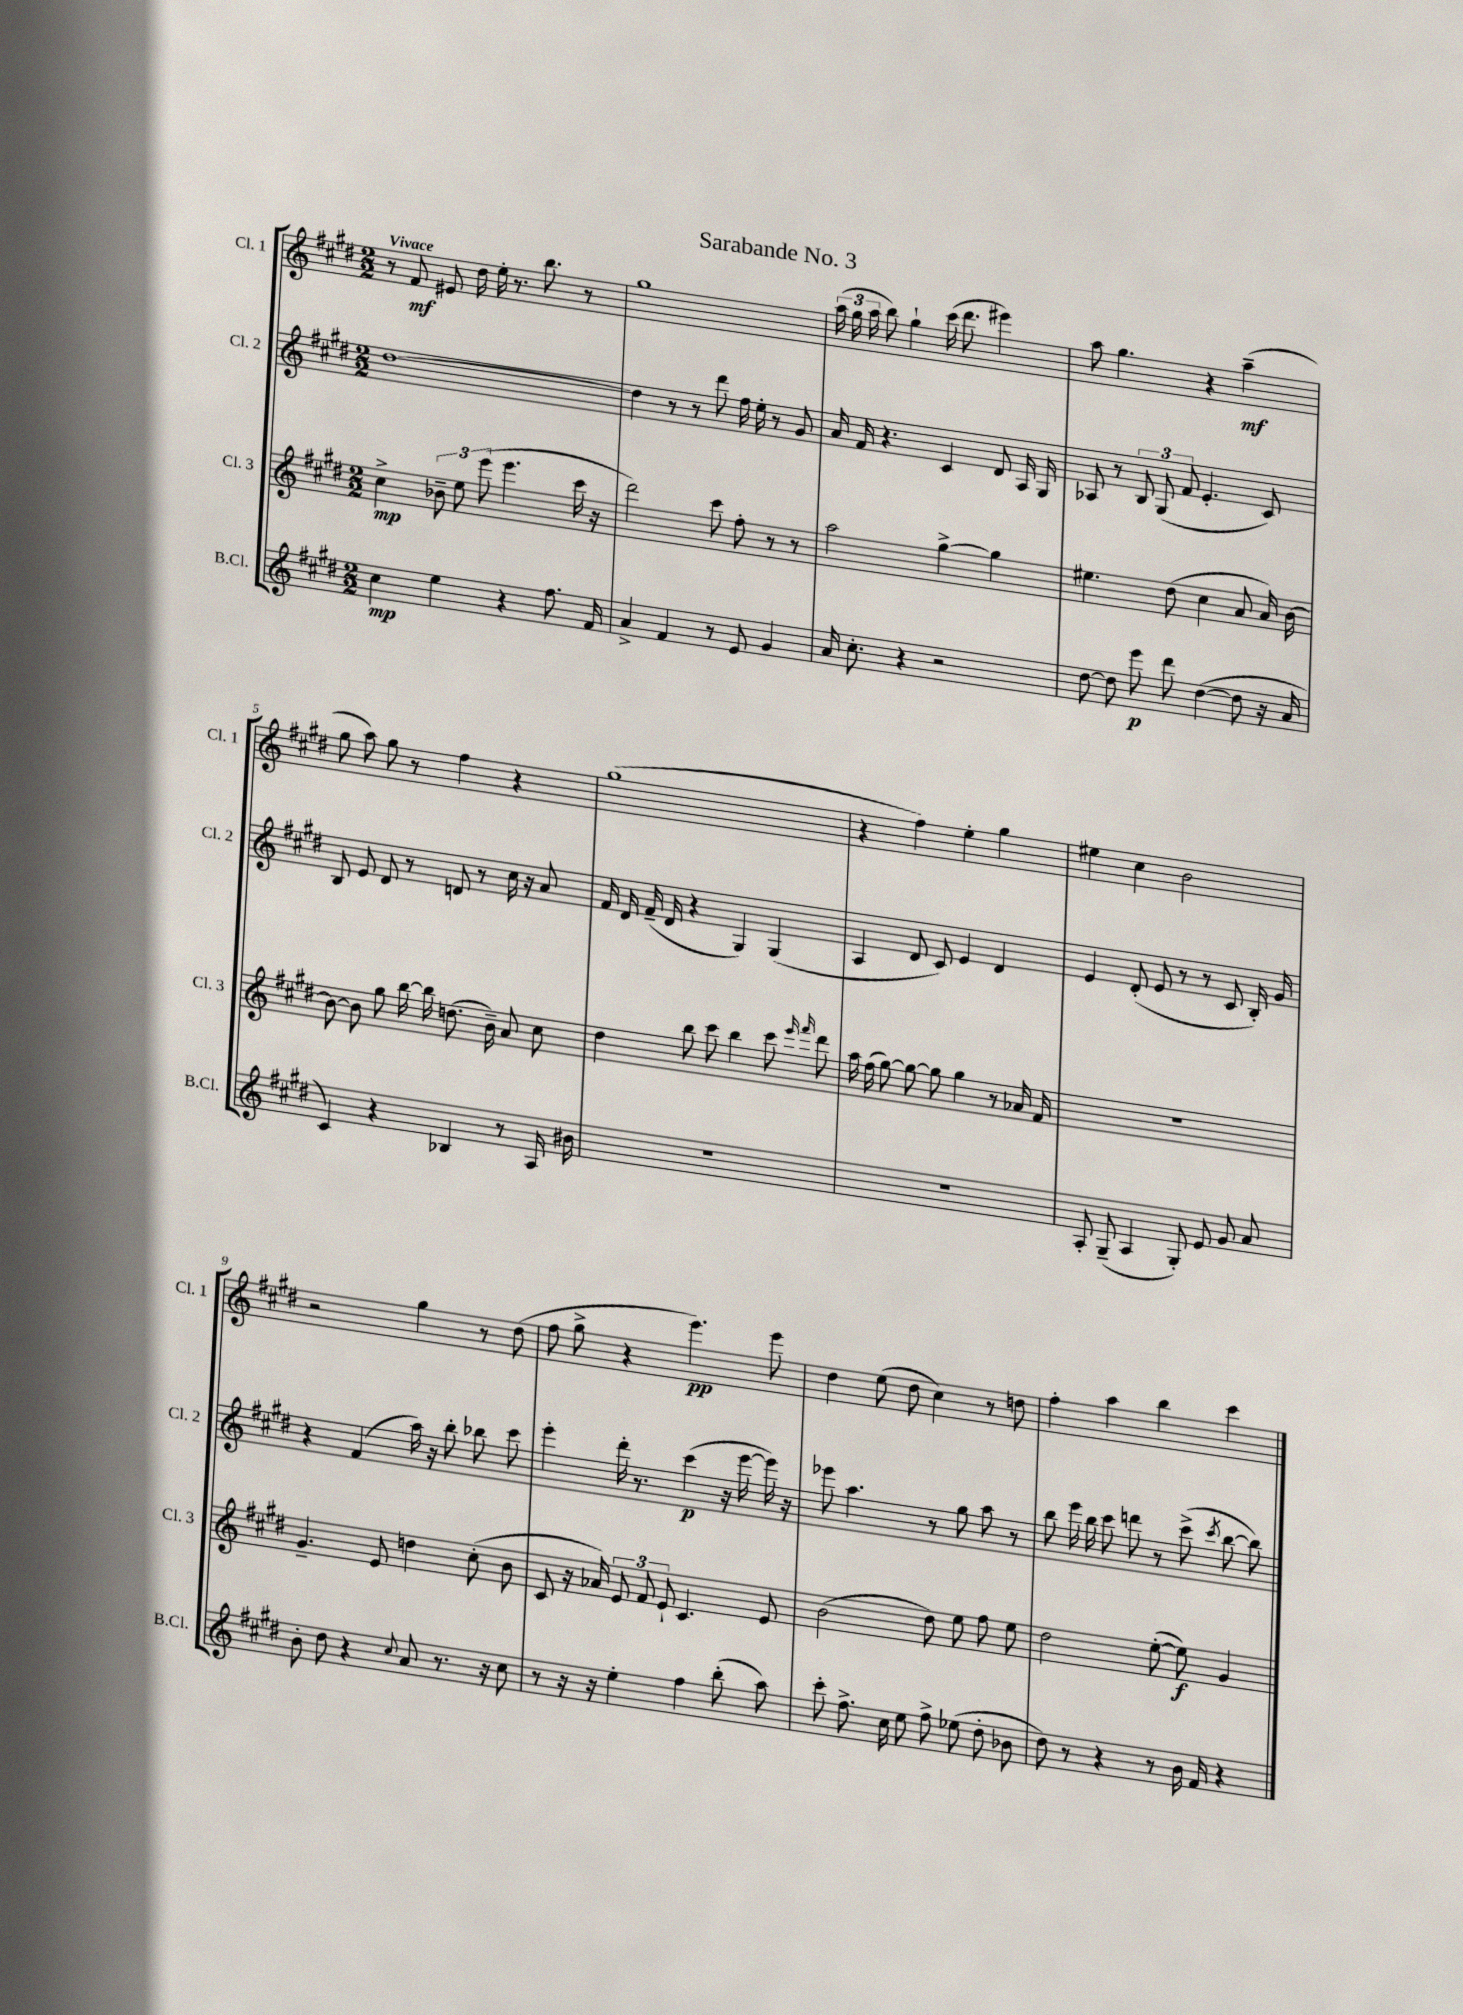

**kern	**dynam	**kern	**dynam	**kern	**dynam	**kern	**dynam
*part4	*part4	*part3	*part3	*part2	*part2	*part1	*part1
*staff4	*staff4	*staff3	*staff3	*staff2	*staff2	*staff1	*staff1
*I"B.Cl.	*	*I"Cl. 3	*	*I"Cl. 2	*	*I"Cl. 1	*
*I'B.Cl.	*	*I'Cl. 3	*	*I'Cl. 2	*	*I'Cl. 1	*
*clefG2	*	*clefG2	*	*clefG2	*	*clefG2	*
*k[f#c#g#d#]	*	*k[f#c#g#d#]	*	*k[f#c#g#d#]	*	*k[f#c#g#d#]	*
*M2/2	*	*M2/2	*	*M2/2	*	*M2/2	*
=1	=1	=1	=1	=1	=1	=1	=1
!	!	!	!	!	!	!LO:TX:a:B:t=Vivace	!
4cc#\	mp	4cc#^\	mp	[1dd#	.	8r	.
.	.	.	.	.	.	8f#/	mf
4ee\	.	12b-X~\	.	.	.	8e#X/	.
.	.	12ee\	.	.	.	.	.
.	.	.	.	.	.	16dd#\	.
.	.	(12eee\	.	.	.	.	.
.	.	.	.	.	.	16ee'\	.
4r	.	4.eee\	.	.	.	8.r	.
.	.	.	.	.	.	8.bb\	.
8.ff#\	.	.	.	.	.	.	.
.	.	16ccc#\	.	.	.	8r	.
16f#/	.	16r	.	.	.	.	.
=2	=2	=2	=2	=2	=2	=2	=2
4a^/	.	2ddd#\)	.	4dd#\]	.	1gg#	.
4f#/	.	.	.	8r	.	.	.
.	.	.	.	8r	.	.	.
8r	.	8ccc#\	.	8ddd#\	.	.	.
8e/	.	8ff#'\	.	16ff#\	.	.	.
.	.	.	.	16ee'\	.	.	.
4g#/	.	8r	.	8r	.	.	.
.	.	8r	.	8g#/	.	.	.
=3	=3	=3	=3	=3	=3	=3	=3
16a/	.	2aa\	.	16a/	.	(24aa\	.
.	.	.	.	.	.	24gg#\	.
8.cc#'\	.	.	.	16f#/	.	.	.
.	.	.	.	.	.	24aa\	.
.	.	.	.	4.r	.	8bb\)	.
4r	.	.	.	.	.	4gg#`\	.
2r	.	[4gg#^\	.	4c#/	.	(16ccc#\	.
.	.	.	.	.	.	8.ddd#\	.
.	.	4gg#\]	.	8d#/	.	4eee#X\)	.
.	.	.	.	16A/	.	.	.
.	.	.	.	16G#/	.	.	.
=4	=4	=4	=4	=4	=4	=4	=4
[8dd#\	.	4.ee#X\	.	8A-X/	.	8aa\	.
8dd#\]	.	.	.	8r	.	4.gg#\	.
8eee\	p	.	.	12B/	.	.	.
.	.	.	.	(12G#/	.	.	.
8ddd#\	.	(8dd#\	.	.	.	.	.
.	.	.	.	12f#/	.	.	.
([4dd#\	.	4cc#\	.	4.e'/	.	4r	.
8dd#\]	.	8a/	.	.	.	(4aa~\	mf
16r	.	16a/)	.	8c#/)	.	.	.
16a/	.	[16b\	.	.	.	.	.
!!LO:LB:g=z
=5	=5	=5	=5	=5	=5	=5	=5
4c#/)	.	8b\_	.	8B/	.	8gg#\	.
.	.	8b\]	.	8e/	.	8aa\)	.
4r	.	8gg#\	.	8d#/	.	8gg#\	.
.	.	[16bb\	.	8r	.	8r	.
.	.	16bb\]	.	.	.	.	.
4B-X/	.	(8.ddn\	.	8dn/	.	4ff#\	.
.	.	.	.	8r	.	.	.
.	.	16b~\)	.	.	.	.	.
8r	.	8a/	.	16cc#\	.	4r	.
.	.	.	.	16r	.	.	.
16A/	.	8cc#\	.	8a/	.	.	.
16b#X\	.	.	.	.	.	.	.
=6	=6	=6	=6	=6	=6	=6	=6
1r	.	4dd#\	.	16f#/	.	(1gg#	.
.	.	.	.	16d#/	.	.	.
.	.	.	.	(16f#~/	.	.	.
.	.	.	.	16d#/	.	.	.
.	.	8bb\	.	4r	.	.	.
.	.	8ccc#\	.	.	.	.	.
.	.	4bb\	.	4G#/)	.	.	.
.	.	8ccc#\	.	(4G#/	.	.	.
.	.	16qqeee/	.	.	.	.	.
.	.	16qqfff#/	.	.	.	.	.
.	.	8ddd#\	.	.	.	.	.
=7	=7	=7	=7	=7	=7	=7	=7
1r	.	16aa\	.	4A/	.	4r	.
.	.	(16ff#\	.	.	.	.	.
.	.	[8gg#\)	.	.	.	.	.
.	.	8gg#\_	.	8d#/	.	4ff#\)	.
.	.	8gg#\]	.	8c#/)	.	.	.
.	.	4gg#\	.	4e/	.	4ee'\	.
.	.	8r	.	4d#/	.	4gg#\	.
.	.	16a-X/	.	.	.	.	.
.	.	16f#/	.	.	.	.	.
=8	=8	=8	=8	=8	=8	=8	=8
8A'/	.	1r	.	4e/	.	4ee#X\	.
(8G#~/	.	.	.	.	.	.	.
4A/	.	.	.	(8d#'/	.	4cc#\	.
.	.	.	.	8e/	.	.	.
8G#'/)	.	.	.	8r	.	2b\	.
8e/	.	.	.	8r	.	.	.
8g#/	.	.	.	8c#/	.	.	.
8a/	.	.	.	16B'/)	.	.	.
.	.	.	.	16g#/	.	.	.
!!LO:LB:g=z
=9	=9	=9	=9	=9	=9	=9	=9
8b'\	.	4.g#~/	.	4r	.	2r	.
8dd#\	.	.	.	.	.	.	.
4r	.	.	.	(4f#/	.	.	.
.	.	8e/	.	.	.	.	.
8qqcc#/	.	.	.	.	.	.	.
8a/	.	4ddn\	.	16aa\)	.	4gg#\	.
.	.	.	.	16r	.	.	.
8.r	.	.	.	8bb'\	.	.	.
.	.	(8cc#'\	.	8bb-X\	.	8r	.
16r	.	.	.	.	.	.	.
8cc#\	.	8b\	.	8ccc#\	.	(8dd#\	.
=10	=10	=10	=10	=10	=10	=10	=10
8r	.	8c#/	.	4eee'\	.	8ff#\	.
16r	.	16r	.	.	.	8gg#^\	.
16r	.	16a-X/)	.	.	.	.	.
4ee'\	.	12e/	.	16ddd#'\	.	4r	.
.	.	.	.	8.r	.	.	.
.	.	12f#/	.	.	.	.	.
.	.	12e`/	.	.	.	.	.
4ff#\	.	4.c#/	.	(4ccc#\	p	4.eee\)	pp
(8bb'\	.	.	.	16r	.	.	.
.	.	.	.	[16eee\	.	.	.
8aa\)	.	8e/	.	16eee\])	.	8eee\	.
.	.	.	.	16r	.	.	.
=11	=11	=11	=11	=11	=11	=11	=11
8ccc#'\	.	(2b\	.	8eee-X\	.	4dd#\	.
8.ff#^\	.	.	.	4.aa\	.	.	.
.	.	.	.	.	.	(8ee\	.
16cc#\	.	.	.	.	.	.	.
8ee\	.	.	.	.	.	8dd#\	.
8ff#^\	.	8dd#\)	.	8r	.	4cc#\)	.
(8ee-X\	.	8ee\	.	8gg#\	.	.	.
8dd#'\	.	8ff#\	.	8aa\	.	8r	.
8b-X\	.	8ee\	.	8r	.	8ddn\	.
=12	=12	=12	=12	=12	=12	=12	=12
8dd#\)	.	2dd#\	.	8bb\	.	4ff#'\	.
8r	.	.	.	16eee\	.	.	.
.	.	.	.	16bb\	.	.	.
4r	.	.	.	8ccc#\	.	4aa\	.
.	.	.	.	8dddn\	.	.	.
8r	.	([8ee'\	.	8r	.	4bb\	.
16b\	.	8ee\])	f	(8ccc#^\	.	.	.
16f#/	.	.	.	.	.	.	.
.	.	.	.	8qccc#/	.	.	.
4r	.	4g#/	.	[8bb\	.	4ccc#\	.
.	.	.	.	8bb\])	.	.	.
==	==	==	==	==	==	==	==
*-	*-	*-	*-	*-	*-	*-	*-
